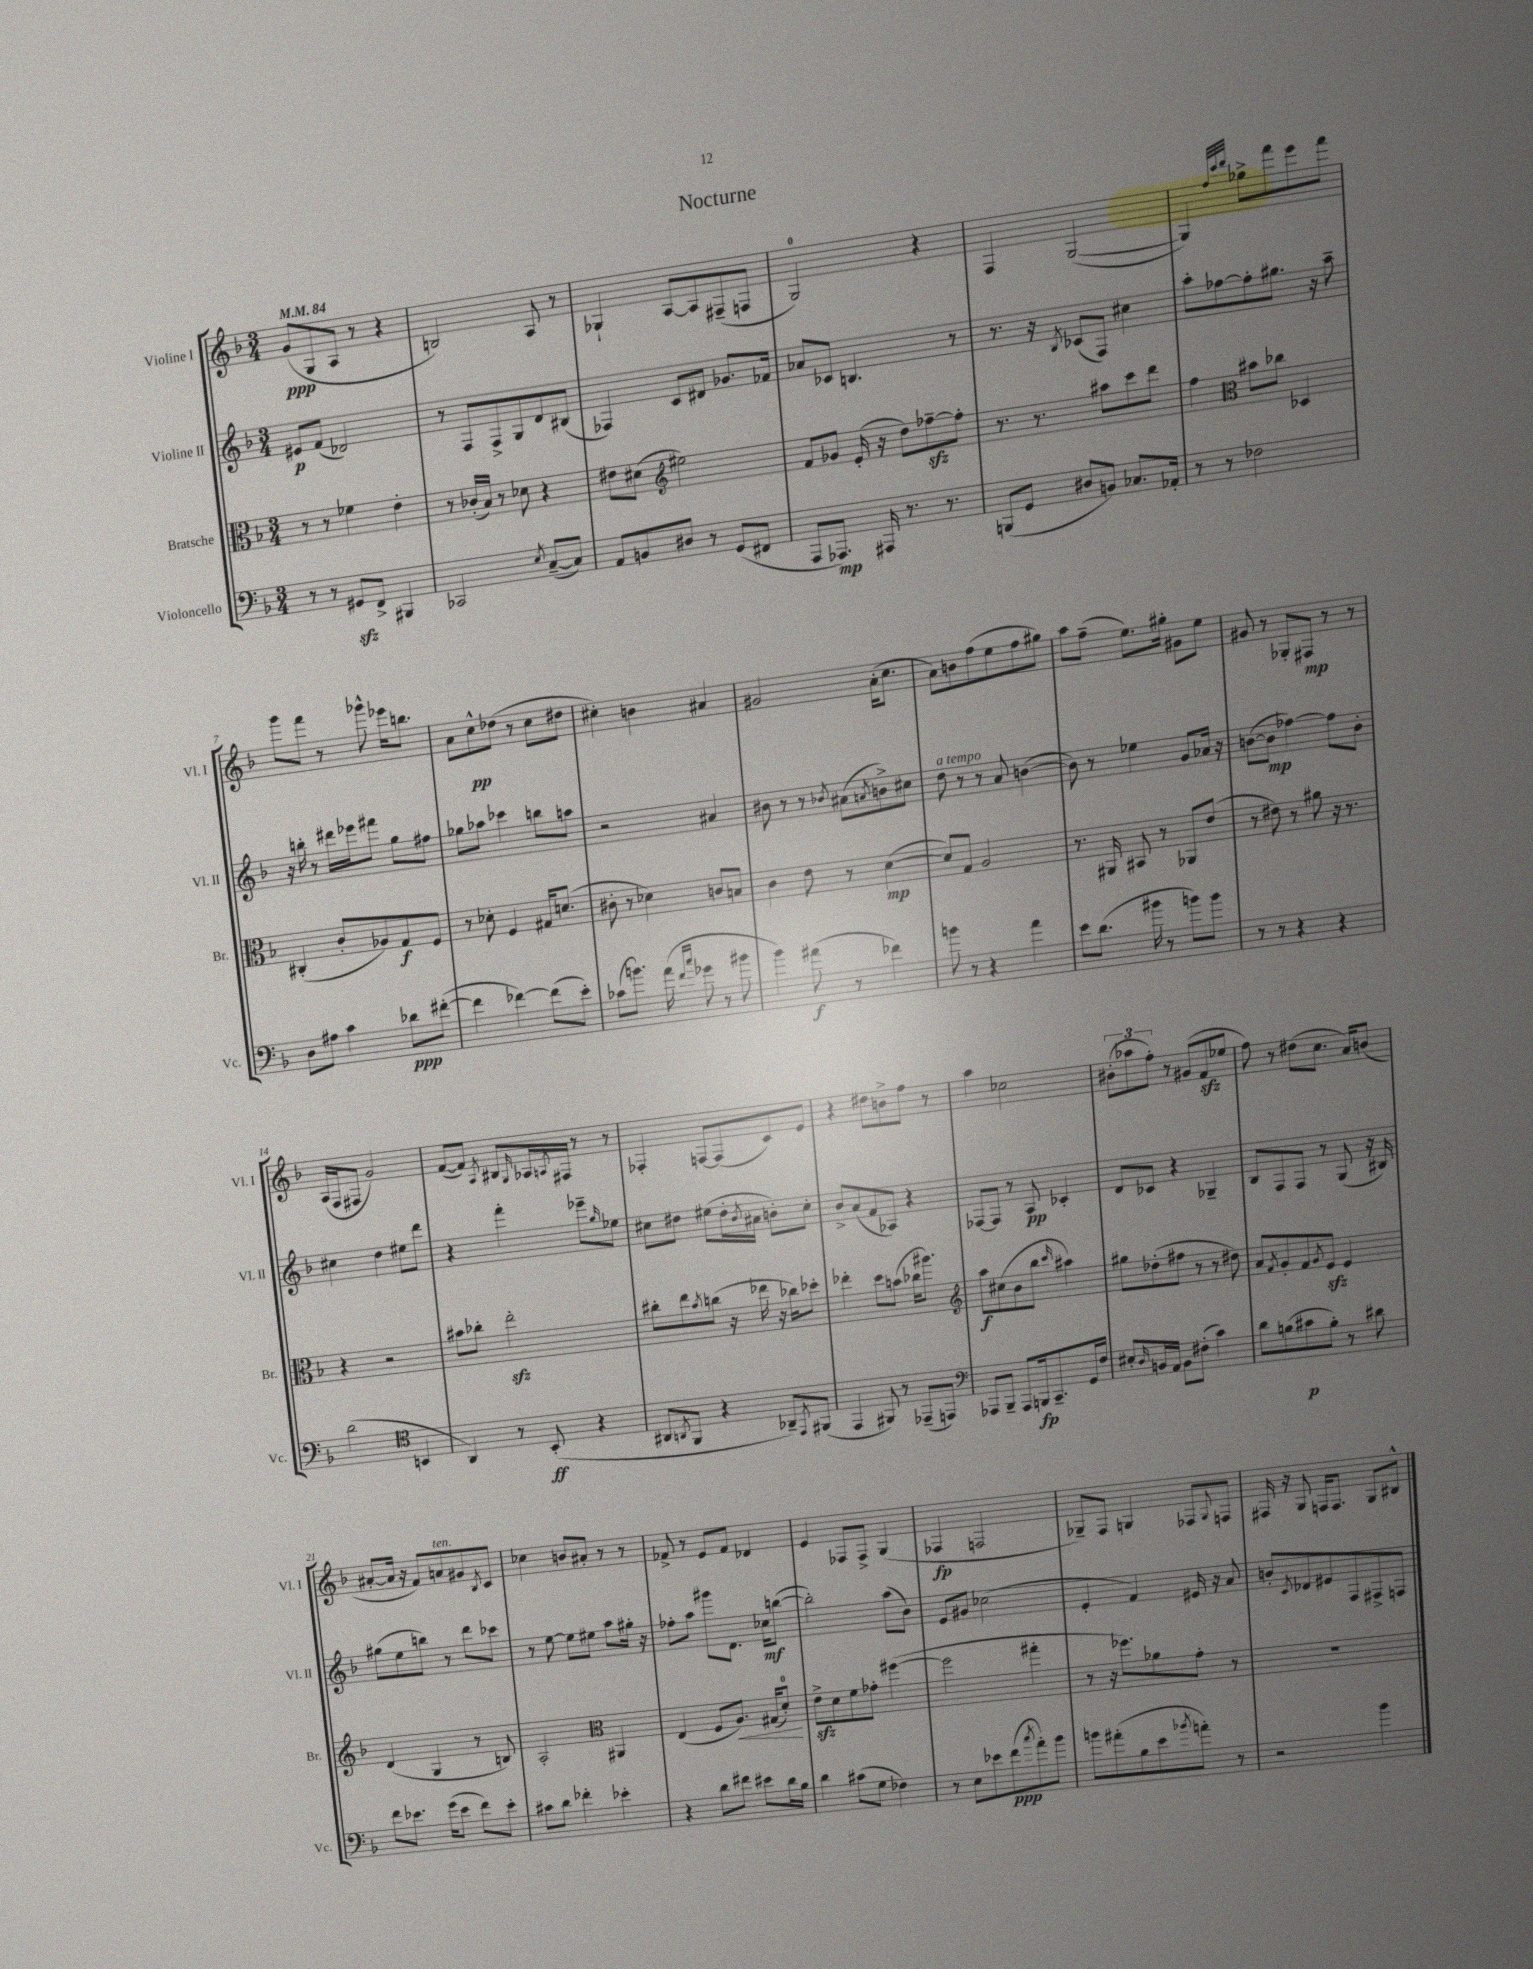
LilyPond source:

\header { title = "Nocturne" }
<<
\new StaffGroup <<
\new Staff = "s0" \with { instrumentName = "Violine I" shortInstrumentName = "Vl. I" } {
    \clef treble \key f \major \numericTimeSignature \time 3/4 \tempo 4 = 84
    g'8\ppp( g8 a8 r8 r4 |
    b2) a8 r8 |
    ges4-! a8~ a8 fis8--( f8 |
    g2-0) r4 |
    f4 g2~( |
    g4) \grace { f''32 c'''32 d'''32 } ges''8-> f'''8 e'''8 f'''8 |
    g'''8 f'''8 r8 ges'''8-^ ees'''16 b''8. |
    a'8 c''8-^\pp des''8( r8 c''8 dis''8 |
    cis''4-.) b'4 ais'4 |
    gis'2 a'16-.( c''8. |
    a'8) b'8 f''8( e''8 f''8 gis''8) |
    a''8 f''8--( e''8.) gis''16-. gis'8 e''8 |
    gis'8 r8 ges8-. fis8\mp r8 r8 |
    a16( f16 fis8 g'2) |
    f'8~( f'8) \acciaccatura { a8 } bis8 \grace { g16 } aes16 \acciaccatura { a8 } fis16 r8 r8 |
    fes4-. f8~ f8( c'8) e'8 |
    r4 dis''8 b'8-> f''8 r8 |
    a''4 ces''2 |
    \tuplet 3/2 { bis'8-.( aes''8 f''8-.) } r8 gis'8( f'8\sfz ees''8 |
    f''8) r8 dis''8( c''8. a'16) b'8( |
    ais'8~-. ais'16 r16 f'8) a'8^\markup { \italic "ten." } gis'8 \acciaccatura { bes8 } c'8 |
    ces''4 b'8 ais'8-. r8 r8 |
    fes'8-> r8 e'8 fes'8 des'4 |
    e'4 fes8 fes8-> g4( |
    fes4\fp f2 |
    ges8--) f8 g4 fes8 \appoggiatura { g8 } f8 |
    fis16 r16 g8 f16 f8. g8 bis8-^ \bar "|." |
}
\new Staff = "s1" \with { instrumentName = "Violine II" shortInstrumentName = "Vl. II" } {
    \clef treble \key f \major \numericTimeSignature \time 3/4
    eis'8\p f'8( des'2) |
    r8 f8 f8-> g8 d'8 bis8( |
    fes4) c'8 dis'8 ges'8. fes'16 |
    aes'8 ces'8 b4. r8 |
    r8. r16 \acciaccatura { bes8 } ces'8( f8) cis''4 |
    a''8-. fes''8~ fes''8-. gis''8. r16 a''8-- |
    r16 b''16-. r8 dis'''16 ees'''16 fis'''8 g''8 fis''8 |
    ges''8 aes''8 ces'''4 b''8 a''8 |
    r2 ais'4 |
    bis'8 r8 r8 \acciaccatura { bes'8 } ais'8( \acciaccatura { a'8 } b'8->) cis''8 |
    d''8^\markup { \italic "a tempo" } r8 r8 a'8 b'4~( |
    b'8) r8 ees''4 g'8 aes'16 r16 |
    b'8~( b'8\mp fes''4~) fes''8 b'8-. |
    cis''4 d''4 eis''8 d'''8 |
    r4 f'''4-. ees'''8-- \grace { g''16 } ees''8 |
    cis''8 dis''8 eis''8( dis''16-. \acciaccatura { bes'8 } ais'16 b'8-.) cis''8-. |
    bes'8-> a'8( f'8 aes8) r4 |
    fes8~ fes8 r8 a8\pp ces'4-. |
    d'8 ces'8 r4 ges4-- |
    bes8 f8 f8 r8 g8( r16 bis16) |
    gis''8( e''8 b''8) r8 d'''8 ces'''8 |
    r8 e''8~ e''8 eis''8 a''8 gis''16-. r16 |
    fes''8-. a''8 gis'''8 d'8. ces''16\mf b''8~( |
    b''2-.) a''8( bes'8) |
    e'8 gis'8 ces''2( |
    e'4-. f'4) eis'16 r16 a'8 |
    b'8-. \acciaccatura { c'8 } des'8 eis'8 f8 fis8-> f8 \bar "|." |
}
\new Staff = "s2" \with { instrumentName = "Bratsche" shortInstrumentName = "Br." } {
    \clef alto \key f \major \numericTimeSignature \time 3/4
    r8 r8 fes'4 e'4-. |
    r8 ces'16-.( bes16) r8 des'8 r4 |
    eis'8 dis'8( \clef treble eis''2) |
    f'8 ges'8 e'16-.( r16 d''8) fes''8~--\sfz fes''8-. |
    r8. r8. ais''8 c'''8 d'''8 |
    f''4 \clef alto bis'8 ces''8 des4 |
    cis4-.( c'8-. aes8) g8\f f8 |
    r8 des'8-. f4 gis16 d'8.( |
    cis'8-. r8 des'4) c'8 b8 |
    c'4 e'8 r8 d'4~\mp( |
    d'8) g8 a2 |
    r8. ais,16 bis,8 r8 aes,8 e'8( |
    r8 eis'8) r8 ais'8 r16 r8. |
    r4 r2 |
    bis'8 ces''8-. e''2-.\sfz |
    cis''8-. e''8 \acciaccatura { bes'8 } c''8( r16 ees''16 r16 ces''16) des''8-. |
    ees''4-. d''8 b'8( ces''16 ais''8.) |
    \clef treble a''8\f cis''8( bes'8 bes''8 \grace { c'''16 } ais''4) |
    gis''8 des''8-.( fis''8 r8 r8 dis''8) |
    a'8 \acciaccatura { f'8 } g'8-. f'8 \acciaccatura { g'8 } e'8\sfz e'4 |
    d'4( g4 r8 b8) |
    a2-. \clef alto ais,4 |
    e4( f8 a8.\<) gis16( d'8-0-.\!) |
    e'8->\sfz d'8 f'8 ges'8-. fis''4~( |
    fis''2 gis''4-. |
    r8 r16 fes''8.) aes'8 g'8-. r8 |
    R2. \bar "|." |
}
\new Staff = "s3" \with { instrumentName = "Violoncello" shortInstrumentName = "Vc." } {
    \clef bass \key f \major \numericTimeSignature \time 3/4
    r8 r8 gis,8\sfz f,8-> bis,,4 |
    ces,2 \acciaccatura { e8 } c8~--( c8) |
    a,8 b,8 dis8 r8 g,8( fis,8 |
    a,,8 aes,,8.\mp) ais,,16 r8. r8. |
    b,,8( g,8 dis8 b,8) ces8. aes,16-. |
    r8 r8 fes2 |
    d8 ais8 c'4 des'8\ppp fis'8~-.( |
    fis'4 fes'4~) fes'8( e'8-.) |
    ces'8( b'8.) a'16( \grace { f'16 c''16 } ges'8 r8 bis'8 |
    bes'4) ais'8\f( r8 fes'4) |
    b'8 r8 r4 a'4 |
    e'8 d'8.( bis'16 r8 b'8) b'8 |
    r8 r8 r4 r4 |
    d'2( \clef tenor b,4 |
    a,4) r8 bes,8-.\ff( r4 |
    ais,8 \acciaccatura { a,8 } f,8 r4 aes,8--) \acciaccatura { e,8 } fis,8( |
    e,4 fis,8) r8 ees,8--( e,8) |
    \clef bass aes,,8 bes,,8-- aes,,8 b,,16\fp c,8.-- g,16 f16 |
    eis8-. \grace { d16 } b,16 a,16 b,8 fis8-.( c'4) |
    d'8 b8( cis'8\p b8-.) r8 dis'8 |
    f'8 ees'8. g'16( ees'8 f'8) ees'8-. |
    cis'8 d'8 fes'4-. ees'4-. |
    r4 d'8 fis'8 eis'8 d'16 bes16 |
    d'4 cis'8( g8 fes4) |
    r8 e8 ees'8 f'8\ppp( \acciaccatura { c''8 } a'8-.) bes'8 |
    b'8 ais'8-.( bes8 e'8 \acciaccatura { bes'8 } a'8-.) r8 |
    r2 bes'4 \bar "|." |
}
>>
>>
